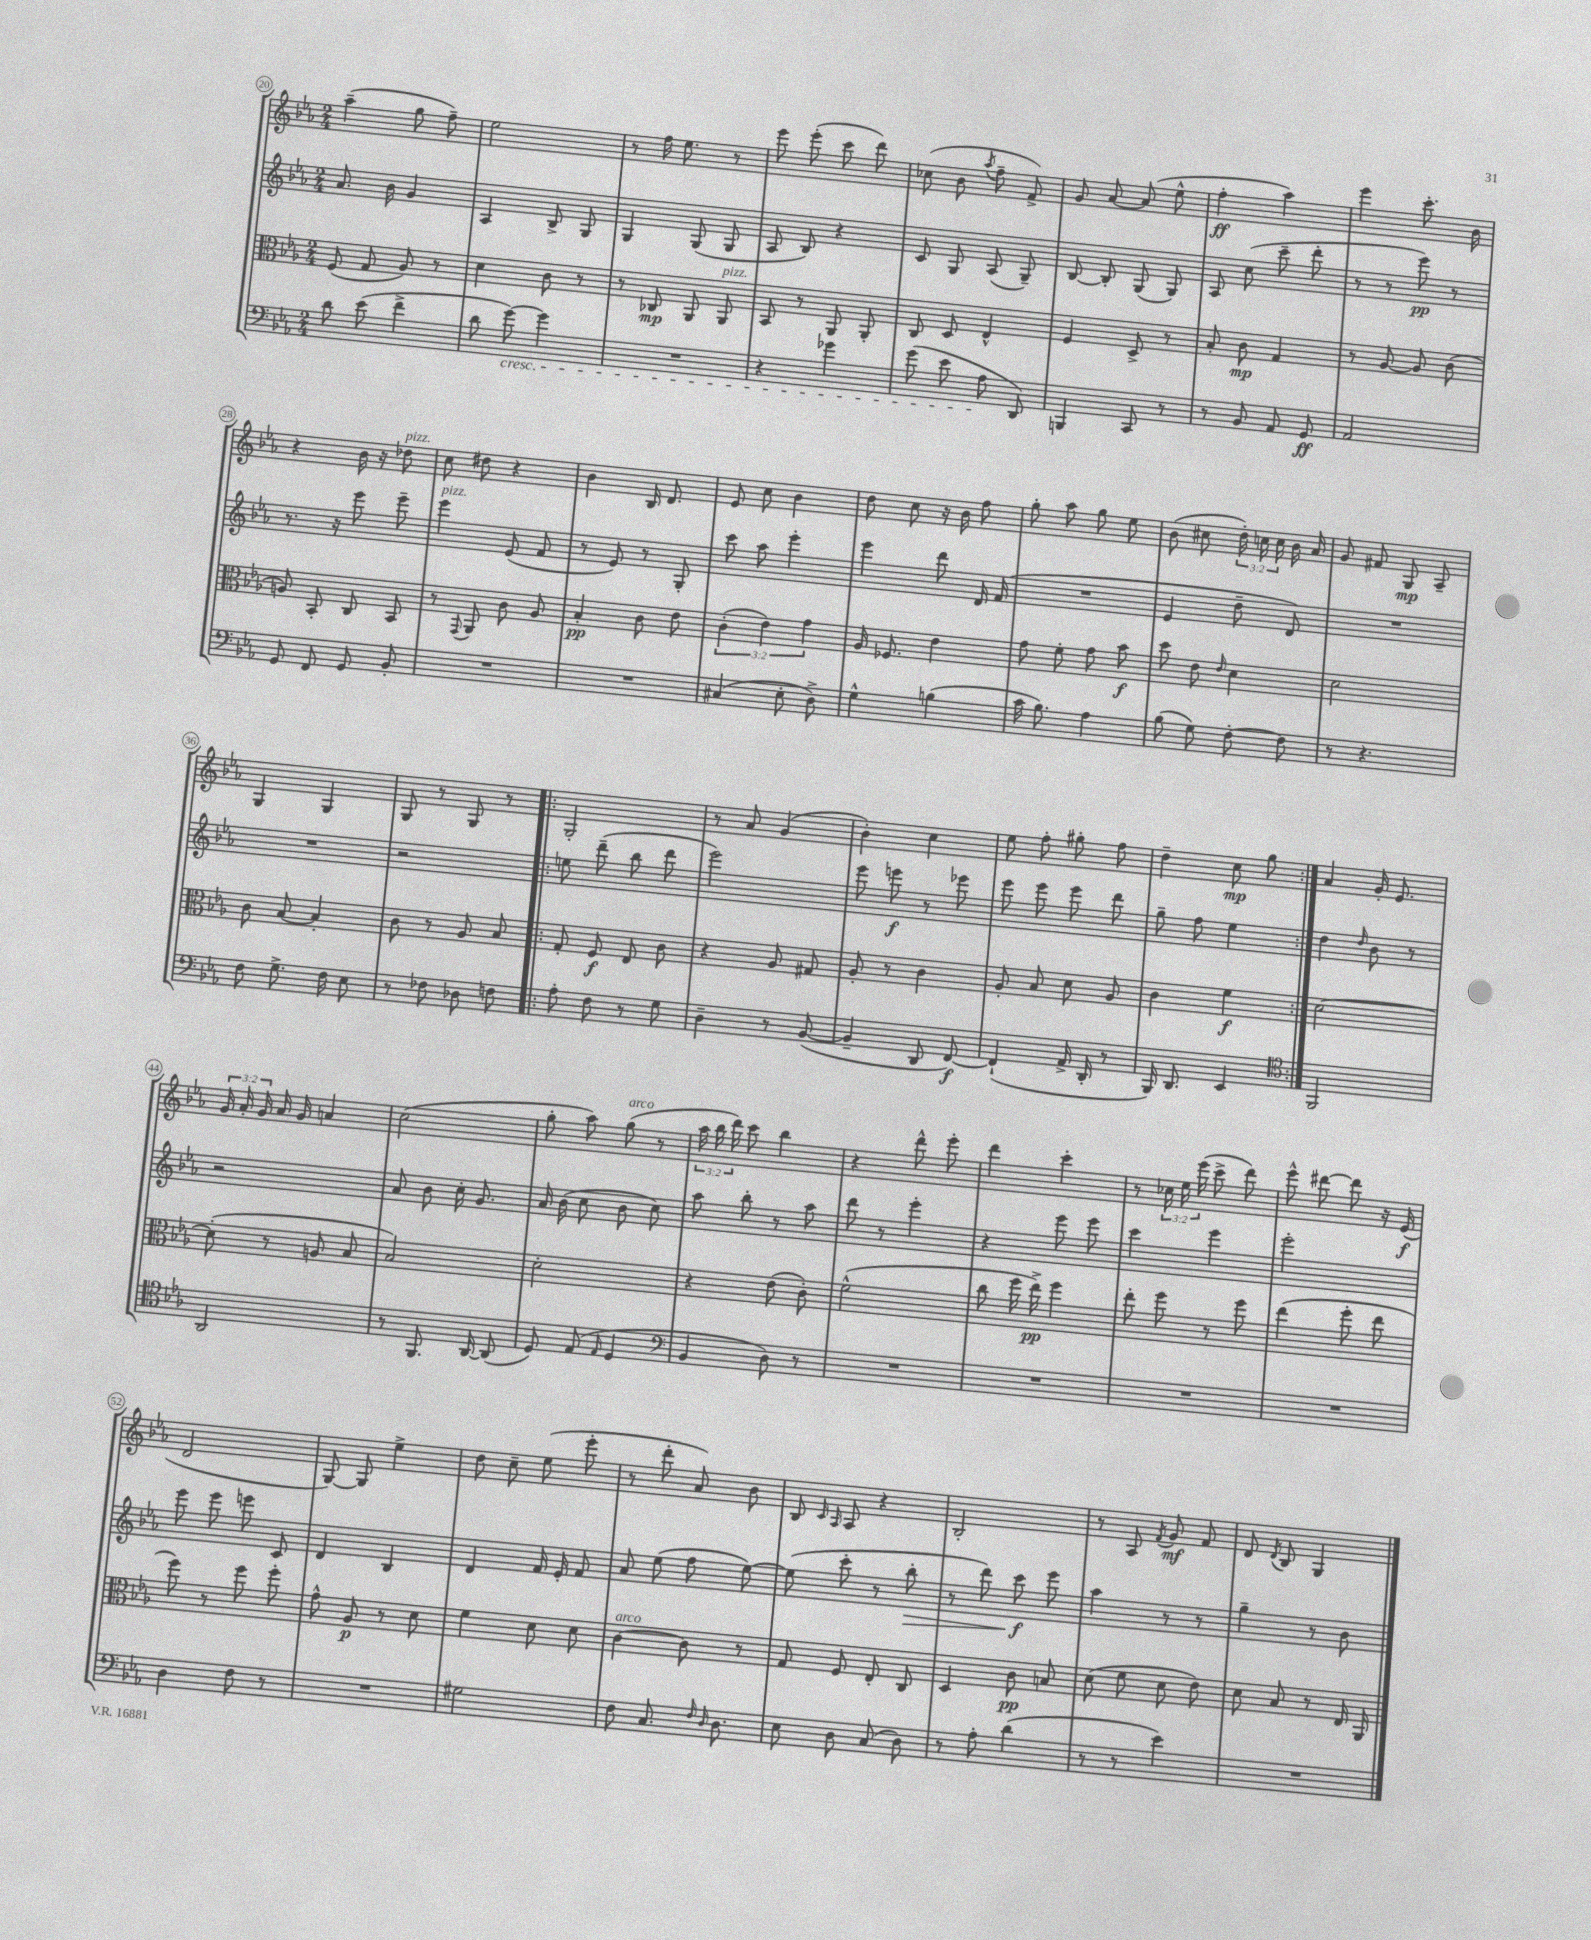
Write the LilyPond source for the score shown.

<<
\new StaffGroup <<
\new Staff = "s0" {
    \clef treble \key ees \major \numericTimeSignature \time 2/4 \override Staff.TupletNumber.text = #tuplet-number::calc-fraction-text
    \autoBeamOff aes''4--( g''8 f''8--) |
    ees''2 |
    r8 f''16 ees''8. r8 |
    ees'''8 ees'''8-.( c'''8 d'''8) |
    ces''8( bes'8 \acciaccatura { aes''8 } f''8-- f'8->) |
    g'8 aes'8~ aes'8( ees''8-^ |
    f''4-.\ff aes''4) |
    ees'''4 c'''8.-. bes'16 |
    r4 bes'16 r16 des''8^\markup { \italic "pizz." } |
    c''8 dis''8 r4 |
    bes'4 bes16 d'8. |
    ees'8 c''8 bes'4 |
    d''8 c''8 r16 bes'16 f''8 |
    g''8-. aes''8 g''8 ees''8 |
    bes'8( cis''8 \tuplet 3/2 { d''16-.) c''16 c''16 } bes'16 aes'16 |
    g'8 fis'8 g8\mp aes8-- |
    g4 g4 |
    g8 r8 g8 r8 |
    \repeat volta 2 { g2-. |
    r8 aes'8 g'4( |
    bes'4-.) c''4 |
    ees''8 f''8-. gis''8-. f''8 |
    d''4-- c''8\mp g''8 | }
    aes'4 g'16-. ees'8. |
    \tuplet 3/2 { g'16 aes'16-. g'16 } aes'16 g'16 a'4 |
    c''2( |
    g''8-. aes''8) g''8^\markup { \italic "arco" }( r8 |
    \tuplet 3/2 { aes''16 bes''16 d'''16) } c'''8 bes''4 |
    r4 d'''8-^ ees'''8-. |
    d'''4 c'''4-. |
    r8 \tuplet 3/2 { ces''16 ees''16 ees'''16( } c'''8-> d'''8) |
    ees'''8-^ dis'''8~ dis'''8 r16 ees'16\f( |
    d'2 |
    g8~) g8 ees''4-> |
    d''8 c''8-- ees''8( ees'''8-. |
    r8 d'''8-. aes'8) bes'8 |
    bes8 \grace { c'16 aes16 } aes8 r4 |
    bes2-. |
    r8 aes8 \acciaccatura { f'8 } g'8\mf f'8 |
    d'8 \acciaccatura { d'8 } bes8 g4 \bar "|." |
}
\new Staff = "s1" {
    \clef treble \key ees \major \numericTimeSignature \time 2/4
    \autoBeamOff aes'8. bes'16 g'4 |
    aes4 bes8-> g8 |
    g4 g8( g8 |
    aes8 bes8) r4 |
    c'8 g8 aes8( g8--) |
    bes8~ bes8-. g8( g8) |
    aes8 c''8( c'''8-- d'''8-. |
    r8 r8 ees'''8\pp) r8 |
    r8. r16 ees'''8 ees'''8-- |
    ees'''4^\markup { \italic "pizz." } ees'8( f'8 |
    r8 ees'8) r8 g8-. |
    c'''8 aes''8 ees'''4-. |
    ees'''4 d'''8 d'16 f'16( |
    R2 |
    ees'4 d''8-- d'8) |
    R2 |
    R2 |
    r2 |
    \repeat volta 2 { e''8 d'''8--( bes''8 d'''8 |
    ees'''2) |
    ees'''8 e'''8\f r8 ees'''8 |
    ees'''8 ees'''8 ees'''8 d'''8 |
    g''8-- f''8 ees''4 | }
    d''4 \grace { d''16 } bes'8 r8 |
    r2 |
    aes'8 bes'8 c''16-. g'8. |
    aes'16 bes'16( c''8 bes'8 c''8) |
    aes''8 bes''8-. r8 aes''8 |
    d'''8 r8 ees'''4-. |
    r4 ees'''8 ees'''8 |
    c'''4 ees'''4 |
    ees'''2-. |
    ees'''8 ees'''8 e'''8 c'8 |
    d'4 bes4 |
    d'4 f'16 ees'16-. f'8 |
    aes'8 ees''8( f''8 ees''8~) |
    ees''8( c'''8-. r8 bes''8-.\> |
    r8 d'''8) c'''8\f\! ees'''8 |
    aes''4 r8 r8 |
    g''4-- r8 bes'8 \bar "|." |
}
\new Staff = "s2" {
    \clef alto \key ees \major \numericTimeSignature \time 2/4 \override Staff.TupletNumber.text = #tuplet-number::calc-fraction-text
    \autoBeamOff f8( g8 aes8) r8 |
    d'4 c'8 r8 |
    r8 ces8\mp aes,8 aes,8^\markup { \italic "pizz." } |
    bes,8 r8 aes,8 aes,8-. |
    c8 d8 ees4-^ |
    f4 d8-> r8 |
    bes8-. c'8\mp g4 |
    r8 aes8~ aes8 c'8( |
    a8) bes,8-. c8 bes,8 |
    r8 \appoggiatura { g,8 } aes,8 c'8 aes8 |
    bes4-.\pp c'8 ees'8 |
    \tuplet 3/2 { c'4-.( ees'4) g'4 } |
    aes16 fes8. ees'4 |
    g'8 f'8-. g'8 bes'8\f |
    d''8 ees'8 \grace { ees'16 } d'4 |
    d'2 |
    c'8 bes8~ bes4-. |
    c'8 r8 aes8 bes8 |
    \repeat volta 2 { g8-. f8\f ees8 c'8 |
    r4 aes8 gis8 |
    aes8-. r8 c'4 |
    aes8-. bes8 d'8 aes8 |
    c'4 f'4\f | }
    d'2~ |
    d'8-.( r8 a8 bes8 |
    bes2) |
    d'2-. |
    r4 ees'8( c'8-.) |
    f'2-^( |
    c''8 f''16 ees''16->\pp) f''4 |
    ees''8-. f''8 r8 f''8 |
    ees''4( f''8-. ees''8 |
    f''8) r8 f''8 f''8-. |
    g'8-^ aes8\p r8 d'8 |
    f'4 d'8 d'8 |
    c'4~^\markup { \italic "arco" } c'8 r8 |
    g8 f8 ees8-. c8 |
    d4 c'8\pp b8 |
    d'8( f'8 d'8 ees'8) |
    d'8 bes8 r8 ees16 aes,16 \bar "|." |
}
\new Staff = "s3" {
    \clef bass \key ees \major \numericTimeSignature \time 2/4
    \autoBeamOff d'8 ees'8( f'4-> |
    d'8 g'8~\cresc) g'4 |
    R2 |
    r4 ges'4 |
    g'8( ees'8 aes8\! d,8) |
    b,,4 c,8 r8 |
    r8 bes,8 aes,8 g,8\ff |
    aes,2 |
    g,8 f,8 g,8 bes,8-. |
    R2 |
    R2 |
    cis4( ees8-. d8->) |
    g4-^ b4( |
    c'16 bes8.) aes4 |
    bes8( g8) f8~-. f8 |
    r8 r4. |
    f8 g8.-> f16 ees8 |
    r8 fes8 des8 f8 |
    \repeat volta 2 { aes8-. f8 r8 g8 |
    d4-- r8 bes,8~( |
    bes,4-- d,8 f,8~\f) |
    f,4-!( aes,16-> d,16-. r8 |
    bes,,16) d,8. ees,4 | }
    \clef tenor f,2 |
    aes,2 |
    r8 f,8. aes,16~ aes,8( |
    d8) ees8( \grace { ees16 } d4 |
    \clef bass bes,4 d8) r8 |
    R2 |
    R2 |
    R2 |
    R2 |
    d4 f8 r8 |
    R2 |
    gis2 |
    f8 c8. \grace { f16 d16 } d8. |
    ees8 d8 c8( d8) |
    r8 aes8-. d'4( |
    r8 r8 ees'4) |
    R2 \bar "|." |
}
>>
>>
\layout { \context { \Score currentBarNumber = #20 \override BarNumber.stencil = #(make-stencil-circler 0.1 0.3 ly:text-interface::print) } }
